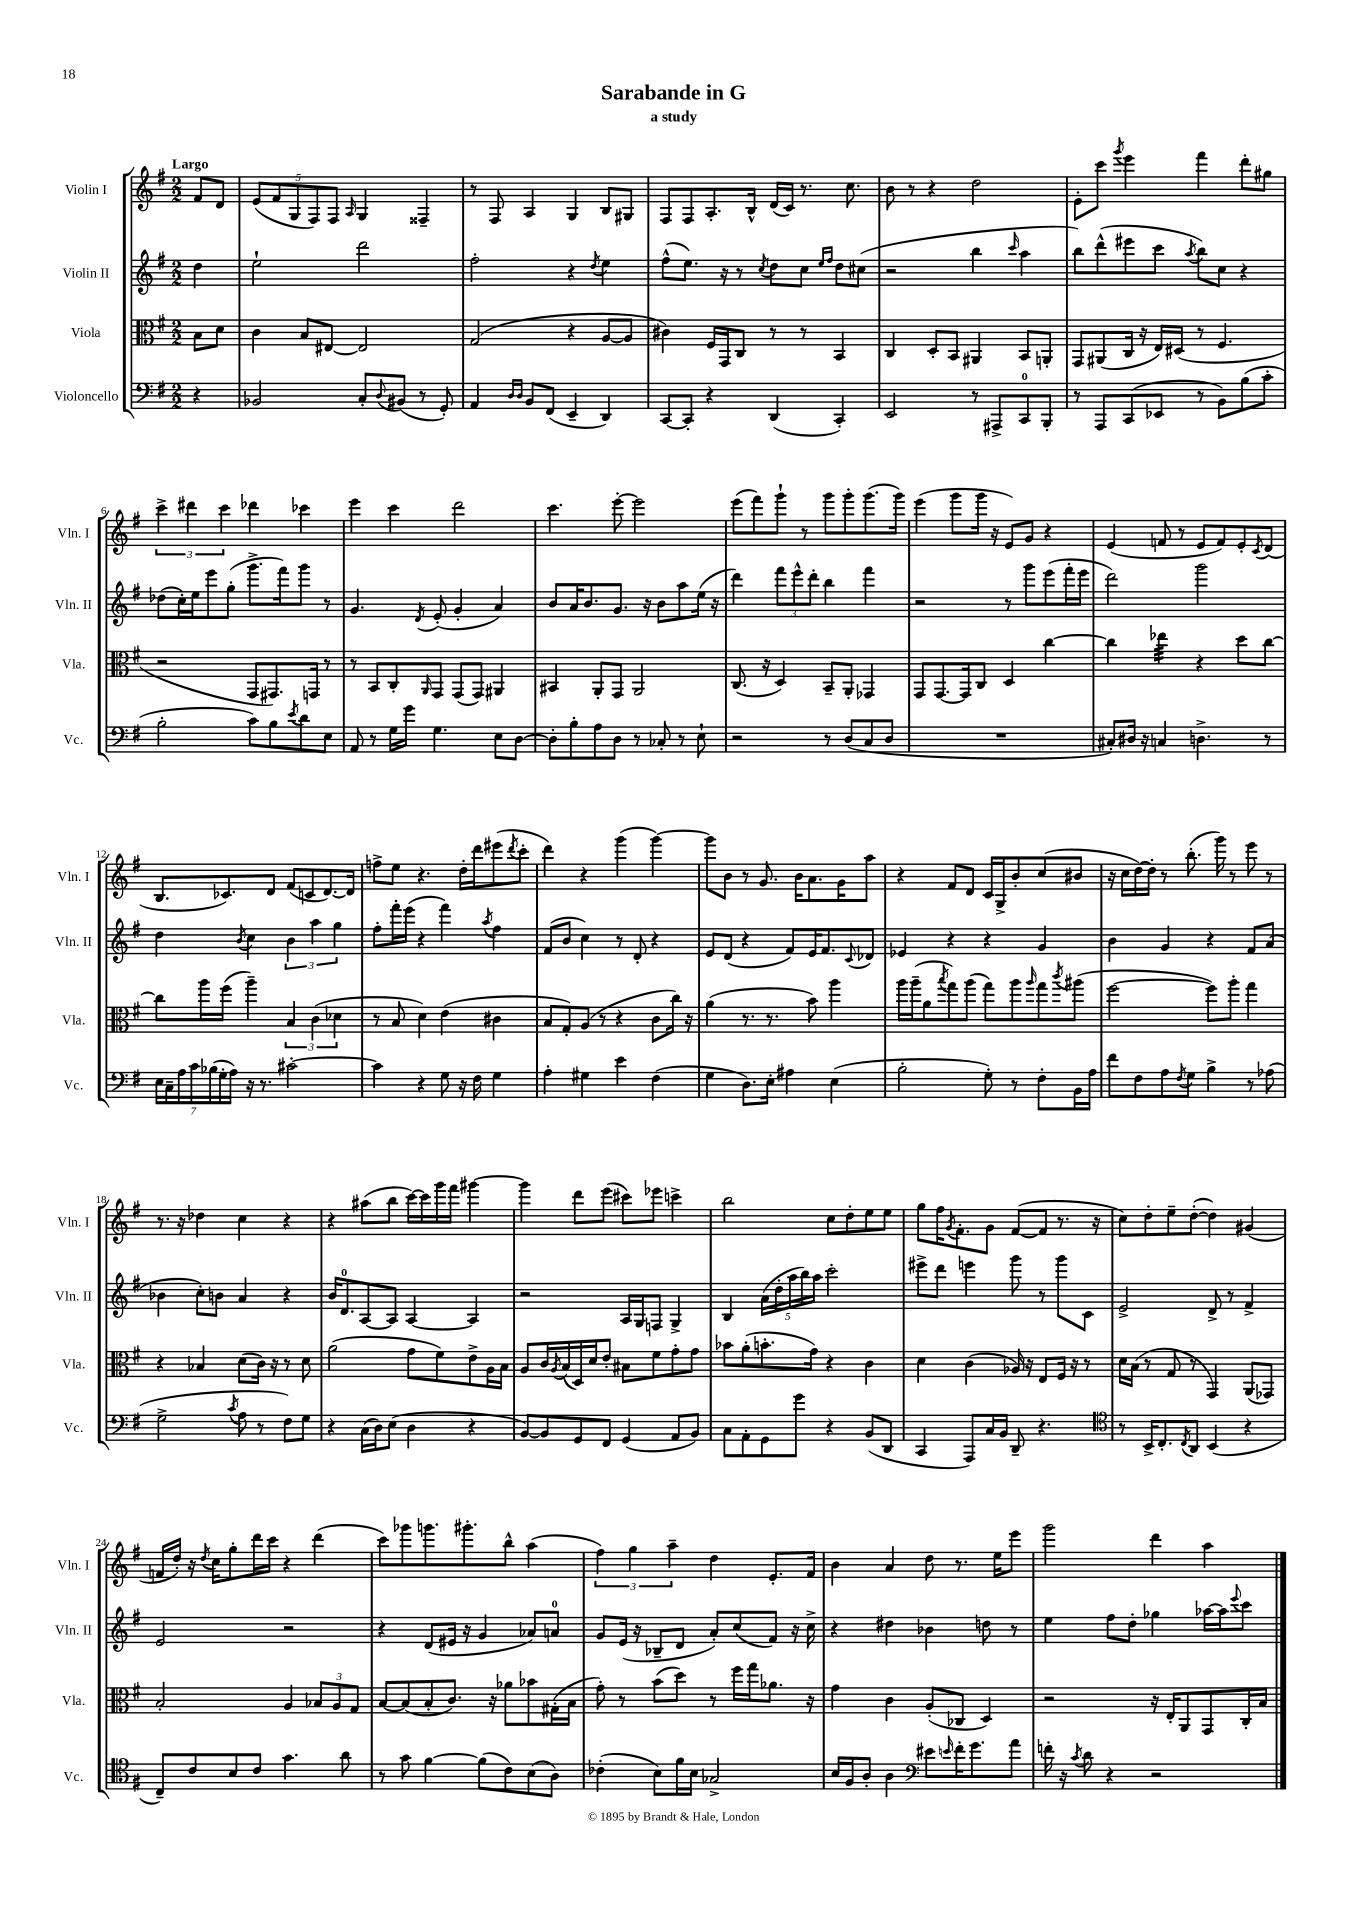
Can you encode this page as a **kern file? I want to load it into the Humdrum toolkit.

**kern	**kern	**kern	**kern
*staff4	*staff3	*staff2	*staff1
*clefF4	*clefC3	*clefG2	*clefG2
*k[f#]	*k[f#]	*k[f#]	*k[f#]
*M2/2	*M2/2	*M2/2	*M2/2
4r	8B	4dd	8f#
.	8d	.	8d
=	=	=	=
2BB-	4c	2ee`	(10e
.	.	.	10f#
.	.	.	10G
.	8B	.	.
.	.	.	10F#)
.	[8E#	.	.
.	.	.	10F#
.	.	.	16qqA
8C'	2E#]	2ddd	4G
8qqD	.	.	.
(8BB#	.	.	.
8r	.	.	4F##~
8GG')	.	.	.
=	=	=	=
4AA	(2G	2ff#'	8r
.	.	.	8F#
16qqD	.	.	.
16qqD	.	.	.
8BB	.	.	4A
(8FF#	.	.	.
4EE~	4r	4r	4G
.	.	8qdd	.
4DD)	[8A	4ee	8B
.	8A]	.	8G#
=	=	=	=
[8CC	4c#)	(8ff#^^	8F#
8CC']	.	8.ee)	8F#
4r	16F#	.	8.A'
.	16GG	16r	.
.	8C	8r	.
.	.	.	16B^^
.	.	8qcc	.
(4DD	8r	8dd	(16d
.	.	.	16c)
.	8r	8cc	8.r
.	.	16qqee	.
.	.	16qqff#	.
4CC')	4BB	8dd	.
.	.	.	8.cc
.	.	(8cc#	.
=	=	=	=
2EE	4C	2r	8b
.	.	.	8r
.	8D'	.	4r
.	8BB	.	.
8r	4AA#	4bb	2dd
8AAA#^	.	.	.
.	.	16qqccc	.
8CC	8BB	4aa	.
8BBB'	8AA'	.	.
=	=	=	=
8r	8GG	8bb)	8e'
8AAA	(8AA#	(8ddd^^	8ccc
.	.	.	8qggg
(8CC	16C	8eee#	4eee
.	16r	.	.
8EE-	16E)	8ccc	.
.	(16D#	.	.
.	.	8qaa	.
8r	8r	8bb)	4fff#
8BB)	4.F#	8cc	.
(8B	.	4r	8ddd'
8c'	.	.	8gg#
=	=	=	=
2B'	2r	(8dd-	6ccc^
.	.	16cc')	.
.	.	.	6ddd#
.	.	16ee	.
.	.	8eee	.
.	.	.	6ccc
.	.	(8gg'	.
8c)	8GG	8.ggg^	4ddd-
8B	8.GG#)	.	.
.	.	16fff#)	.
8qe	.	.	.
8d	.	8ggg	4ccc-
.	16GG	.	.
8E	8r	8r	.
=	=	=	=
8AA	8r	4.g	4eee
8r	8BB	.	.
16G	8C'	.	4ccc
16g	.	.	.
.	16qqAA	8qd	.
4.G	8GG	(8e'	.
.	(8GG	4g'	2ddd
.	8GG)	.	.
8E	4AA#	4a)	.
[8D	.	.	.
=	=	=	=
8D']	4BB#	8b	4.ccc
8B'	.	16a	.
.	.	8.b	.
8A	8AA'	.	.
8D	8GG	8.g	[8eee'
8r	2AA	.	2eee]
.	.	16r	.
8C-'	.	8b	.
8r	.	8aa	.
8E`	.	(16ee	.
.	.	16r	.
=	=	=	=
2r	(8.C	4ddd)	(8eee
.	.	.	8fff#)
.	16r	.	.
.	4D)	12fff#	8ggg`
.	.	12eee^^	.
.	.	.	8r
.	.	12ddd'	.
8r	8BB~	4bb	8ggg
(8D	8AA'	.	8ggg'
8C	4GG-	4fff#	(8.ggg
8D	.	.	.
.	.	.	16ggg)
=	=	=	=
1r	8GG	2r	(4eee
.	[8.GG	.	.
.	.	.	8ggg
.	16GG]	.	.
.	8C	.	16ggg
.	.	.	16r
.	4D	8r	8e)
.	.	8ggg	8g
.	[4cc	(8eee	4r
.	.	16fff#'	.
.	.	16eee	.
=	=	=	=
8C#')	4cc]	2ddd)	(4e
16D#	.	.	.
16r	.	.	.
4C	4ee-	.	8f
.	.	.	8r
4.D^	4r	2ggg	8e
.	.	.	8f)
.	8dd	.	8e'
.	.	.	8qc
8r	[8cc	.	(8d
=	=	=	=
28E	8cc]	4dd	8.B
28C~	.	.	.
28A	.	.	.
28c	.	.	.
.	16aa	.	.
(28B-	.	.	.
28G'	.	.	.
.	(16ff#	.	8.c-)
28A)	.	.	.
.	.	8qb	.
16r	4aa~)	4cc	.
8.r	.	.	.
.	.	.	8d
[2c#'	6B	6b	(8f#
.	.	.	8c
.	(6c	6aa	.
.	.	.	[8.d)
.	6d-	6gg	.
.	.	.	16d]
=	=	=	=
4c#]	8r	8ff#'	8ff^
.	8B	16fff#'	8ee
.	.	(16eee	.
4r	4d)	4r	4.r
8G	(4e	4fff#)	.
16r	.	.	16dd'
16F#	.	.	16ddd
.	.	8qaa	.
4G	4c#	4ff#	(8eee#
.	.	.	8qddd
.	.	.	8ccc'
=	=	=	=
4A'	8B	(8f#	4ddd)
.	8G')	8b	.
4G#	(8A	4cc)	4r
.	8r	.	.
4e	4r	8r	(4ggg
.	.	8d'	.
(4F#	8c	4r	[4ggg)
.	16cc)	.	.
.	16r	.	.
=	=	=	=
4G	(4a	8e	8ggg]
.	.	(8d	8b
8.D)	8.r	4r	8r
.	.	.	8.g
16E'	8.r	.	.
4A#	.	8f#)	.
.	.	.	16b
.	8b)	16e	8.a
.	.	8.f#	.
(4E	4aa	.	.
.	.	.	16g
.	.	8qqc	.
.	.	8d-	8aa
=	=	=	=
2B'	16aa	4e-	4r
.	(16aa~	.	.
.	8a	.	.
.	8qbb	.	.
.	8gg)	4r	8f#
.	(8aa	.	8d
8G')	8gg)	4r	16c
.	.	.	16G^
8r	8aa	.	8b'
.	16qqaa	.	.
8F#'	8gg	4g	(8cc
.	8qccc	.	.
16BB	(8aa#	.	8b#
16A	.	.	.
=	=	=	=
8f#	[2ff#	4b	16r
.	.	.	16cc
8F#	.	.	[16dd)
.	.	.	16dd']
8A	.	4g	8r
8qF#	.	.	.
8G	.	.	(8.bb'
4B^	8ff#])	4r	.
.	.	.	16ggg)
.	8aa'	.	8r
8r	4gg	8f#	8eee
(8A-	.	(8a	8r
=	=	=	=
2G^	4r	4b-	8.r
.	.	.	16r
.	4B-	8cc')	4dd-
.	.	8b	.
8qc	.	.	.
8A	(8d	4a	4cc
8r	16c)	.	.
.	16r	.	.
8F#)	8r	4r	4r
8G	8d	.	.
=	=	=	=
4r	(2a	16b	4r
.	.	8.d	.
(16C	.	[8A	(8aa#
16D)	.	.	.
(8E	.	8A]	8bb
4D	8g	[4A	[16ccc)
.	.	.	16ccc]
.	8f#)	.	16ggg
.	.	.	16fff#
4r	8e^	4A]	[4ggg#
.	16A	.	.
.	16B	.	.
=	=	=	=
[8BB)	8A	2r	4ggg#]
8BB]	16c	.	.
.	8qA	.	.
.	(16B	.	.
8GG	16D)	.	8ddd
.	16d	.	.
8FF#	8e'	.	(8eee
(4GG	8B#	16A	8ccc#)
.	.	16G	.
.	8f#	8F	8eee-
8AA	8g'	4G^	4ccc^
8BB)	8g	.	.
=	=	=	=
8C	8b-	4B	2bb
8AA'	(8a'	.	.
8GG	8.b'	(20a	.
.	.	20dd'	.
.	.	20aa	.
8g	.	.	.
.	.	20bb)	.
.	16g)	.	.
.	.	20aa	.
4r	4r	2ccc'	8cc
.	.	.	8dd'
(8BB	4c	.	8ee
8DD	.	.	8ee
=	=	=	=
4CC	4d	8eee#^	8gg
.	.	8ddd	16ff#
.	.	.	8qg
.	.	.	8.f#'
8AAA)	(4c	4eee	.
16C	.	.	8g
16BB	.	.	.
8DD~	16A-)	8ggg	([8f#
.	16r	.	.
4.r	8E	8r	8f#]
.	16F#	8ggg	8.r
.	16r	.	.
.	8r	8c	.
.	.	.	16r
=	=	=	=
*clefC4	*	*	*
8r	16d	2e^	8cc)
.	(16B	.	.
16BB^	8r	.	8dd'
8.C'	.	.	.
.	8G	.	8ee~
8qC	.	.	.
8AA	8r	.	([8dd'
(4BB	4GG)	8d^	4dd])
.	.	8r	.
4r	(8AA	4f#^	(4g#
.	8GG-)	.	.
=	=	=	=
8C~)	2B'	2e	16f
.	.	.	16dd')
8c	.	.	16r
.	.	.	8qdd
.	.	.	16cc
8B	.	.	8gg'
8c	.	.	16ddd
.	.	.	16ccc
4.g	4A	2r	4r
.	12B-	.	(4ddd
.	12A	.	.
8a	.	.	.
.	12G	.	.
=	=	=	=
8r	[8B	4r	8ccc)
8g	(8B]	.	8ggg-
[4f#	8B'	(8d	8.ggg
.	8.c)	16e#	.
.	.	16r	8.ggg#'
(8f#]	.	4g	.
.	16r	.	.
8c)	8a-	.	8bb^^
(8B	8b-	8a-)	(4aa
8A)	(16G#'	8a	.
.	16B	.	.
=	=	=	=
(4c-'	8g')	8g	6ff#)
.	8r	(16e	.
.	.	.	6gg
.	.	16r	.
8B)	(8b	8B-~	.
.	.	.	6aa~
16f#	8dd)	8d	.
16B	.	.	.
2G-^	8r	8a')	4dd
.	16ff#	(8cc	.
.	16gg	.	.
.	8.a-	8f#)	8.e'
.	.	16r	.
.	16r	16cc^	16f#
=	=	=	=
16B	4g	4r	4b
16F#	.	.	.
8A'	.	.	.
4A	4c	4dd#	4a
*clefF4	*	*	*
8e#	(8A'	4b-	8dd
16qqe	.	.	.
16f#'	8C-	.	8.r
8.g	.	.	.
.	4D)	8dd	.
.	.	.	16ee
8a	.	8r	8eee
=	=	=	=
16f'	2r	4ee	2ggg
16r	.	.	.
8qc	.	.	.
8d	.	.	.
4r	.	8ff#	.
.	.	8dd'	.
2r	16r	4gg-	4ddd
.	16E'	.	.
.	8AA	.	.
.	8GG	[16aa-	4aa
.	.	16aa-]	.
.	.	8qqeee	.
.	16C'	8ccc	.
.	16B	.	.
==	==	==	==
*-	*-	*-	*-
